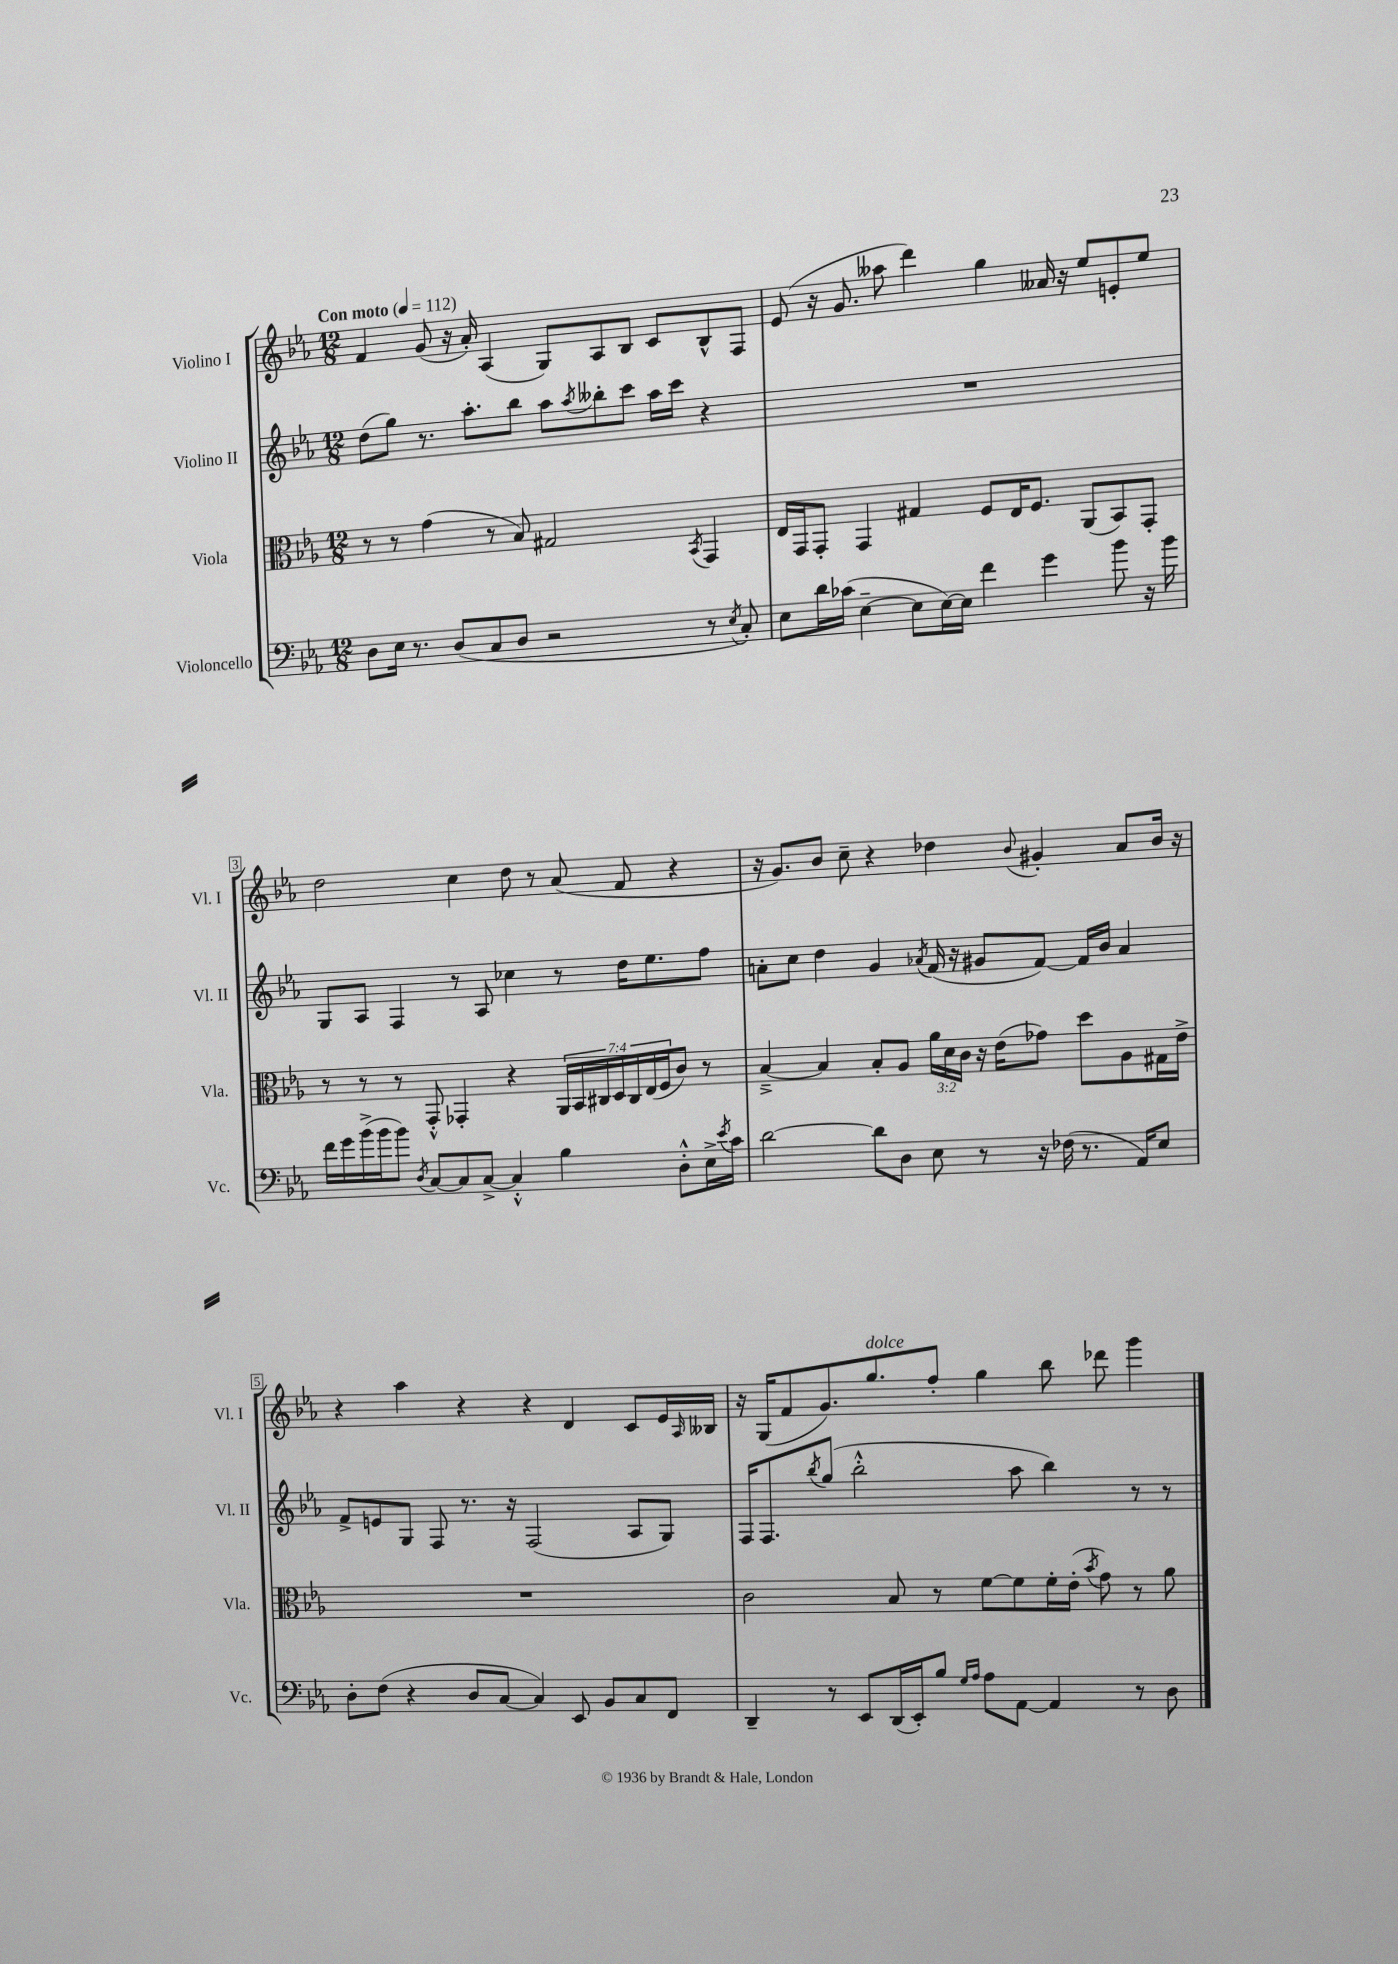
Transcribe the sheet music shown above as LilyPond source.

<<
\new StaffGroup <<
\new Staff = "s0" \with { instrumentName = "Violino I" shortInstrumentName = "Vl. I" } {
    \clef treble \key ees \major \numericTimeSignature \time 12/8 \tempo "Con moto" 4 = 112
    f'4 g'8( r16 aes'16-.) aes4( g8) aes8 bes8 c'8 bes8-^ f8 |
    ees'8( r16 g'8. aeses''8 d'''4) g''4 aeses'16 r16 ees''8 e'8-. ees''8 |
    d''2 c''4 d''8 r8 aes'8( f'8 r4 |
    r16 g'8.) bes'8 c''8-- r4 des''4 \appoggiatura { bes'8 } gis'4-. aes'8 bes'16 r16 |
    r4 aes''4 r4 r4 d'4 c'8 ees'16 \grace { aes16 } beses16 |
    r16 g16( f'8 g'8.) g''8.^\markup { \italic "dolce" } f''8-. g''4 bes''8 des'''8 g'''4 \bar "|." |
}
\new Staff = "s1" \with { instrumentName = "Violino II" shortInstrumentName = "Vl. II" } {
    \clef treble \key ees \major \numericTimeSignature \time 12/8
    d''8( g''8) r8. aes''8.-. bes''8 aes''8 \acciaccatura { aes''8 } beses''8-. c'''8 aes''16 c'''16 r4 |
    R1. |
    g8 aes8 f4 r8 aes8 ces''4 r8 d''16 ees''8. f''8 |
    a'8-. c''8 d''4 g'4 \acciaccatura { aes'8 } f'16( r16 gis'8 f'8~) f'16 bes'16 aes'4 |
    f'8-> e'8 g8 f8 r8. r16 f2( aes8 g8) |
    f16 f8. \acciaccatura { bes''8 } g''8( bes''2-.-^ aes''8 bes''4) r8 r8 \bar "|." |
}
\new Staff = "s2" \with { instrumentName = "Viola" shortInstrumentName = "Vla." } {
    \clef alto \key ees \major \numericTimeSignature \time 12/8 \override Staff.TupletNumber.text = #tuplet-number::calc-fraction-text
    r8 r8 g'4( r8 bes8) gis2 \acciaccatura { bes,8 } g,4 |
    ees16 g,16 g,8-. g,4 gis4 f8 ees16 f8. aes,8( bes,8) g,8-. |
    r8 r8 r8 g,8-.-^ ges,4-. r4 \tuplet 7/4 { aes,16 bes,16 cis16 d16 cis16 ees16( f16 } c'8) r8 |
    bes4~---> bes4 bes8-. aes8 \tuplet 3/2 { aes'16 d'16 c'16 } r16 ees'16( ges'8) d''8 aes8 gis16 ees'16-> |
    R1. |
    c'2 bes8 r8 f'8~ f'8 f'16-. ees'16-.( \acciaccatura { bes'8 } g'8) r8 aes'8 \bar "|." |
}
\new Staff = "s3" \with { instrumentName = "Violoncello" shortInstrumentName = "Vc." } {
    \clef bass \key ees \major \numericTimeSignature \time 12/8
    d8 ees16 r8. d8( c8 d8 r2 r8 \acciaccatura { ees8 } c8-.) |
    ees8 d'16 ces'16( ees4~-- ees8 ees16~) ees16 f'4 g'4 bes'8 r16 bes'16 |
    f'16 g'16 bes'16->( bes'16 bes'8) \acciaccatura { d8 } c8~ c8 c8~-> c4-.-^ bes4 d8-.-^ ees16-> \acciaccatura { ees'8 } c'16 |
    d'2~ d'8 d8 ees8 r8 r16 fes16( r8. aes,16) ees8 |
    d8-. f8( r4 d8 c8~ c4) ees,8 bes,8 c8 f,8 |
    d,4-- r8 ees,8 d,16( ees,16-.) bes8 \grace { g16 aes16 } aes8 aes,8~ aes,4 r8 d8 \bar "|." |
}
>>
>>
\layout { \context { \Score \override BarNumber.stencil = #(make-stencil-boxer 0.1 0.3 ly:text-interface::print) } }
